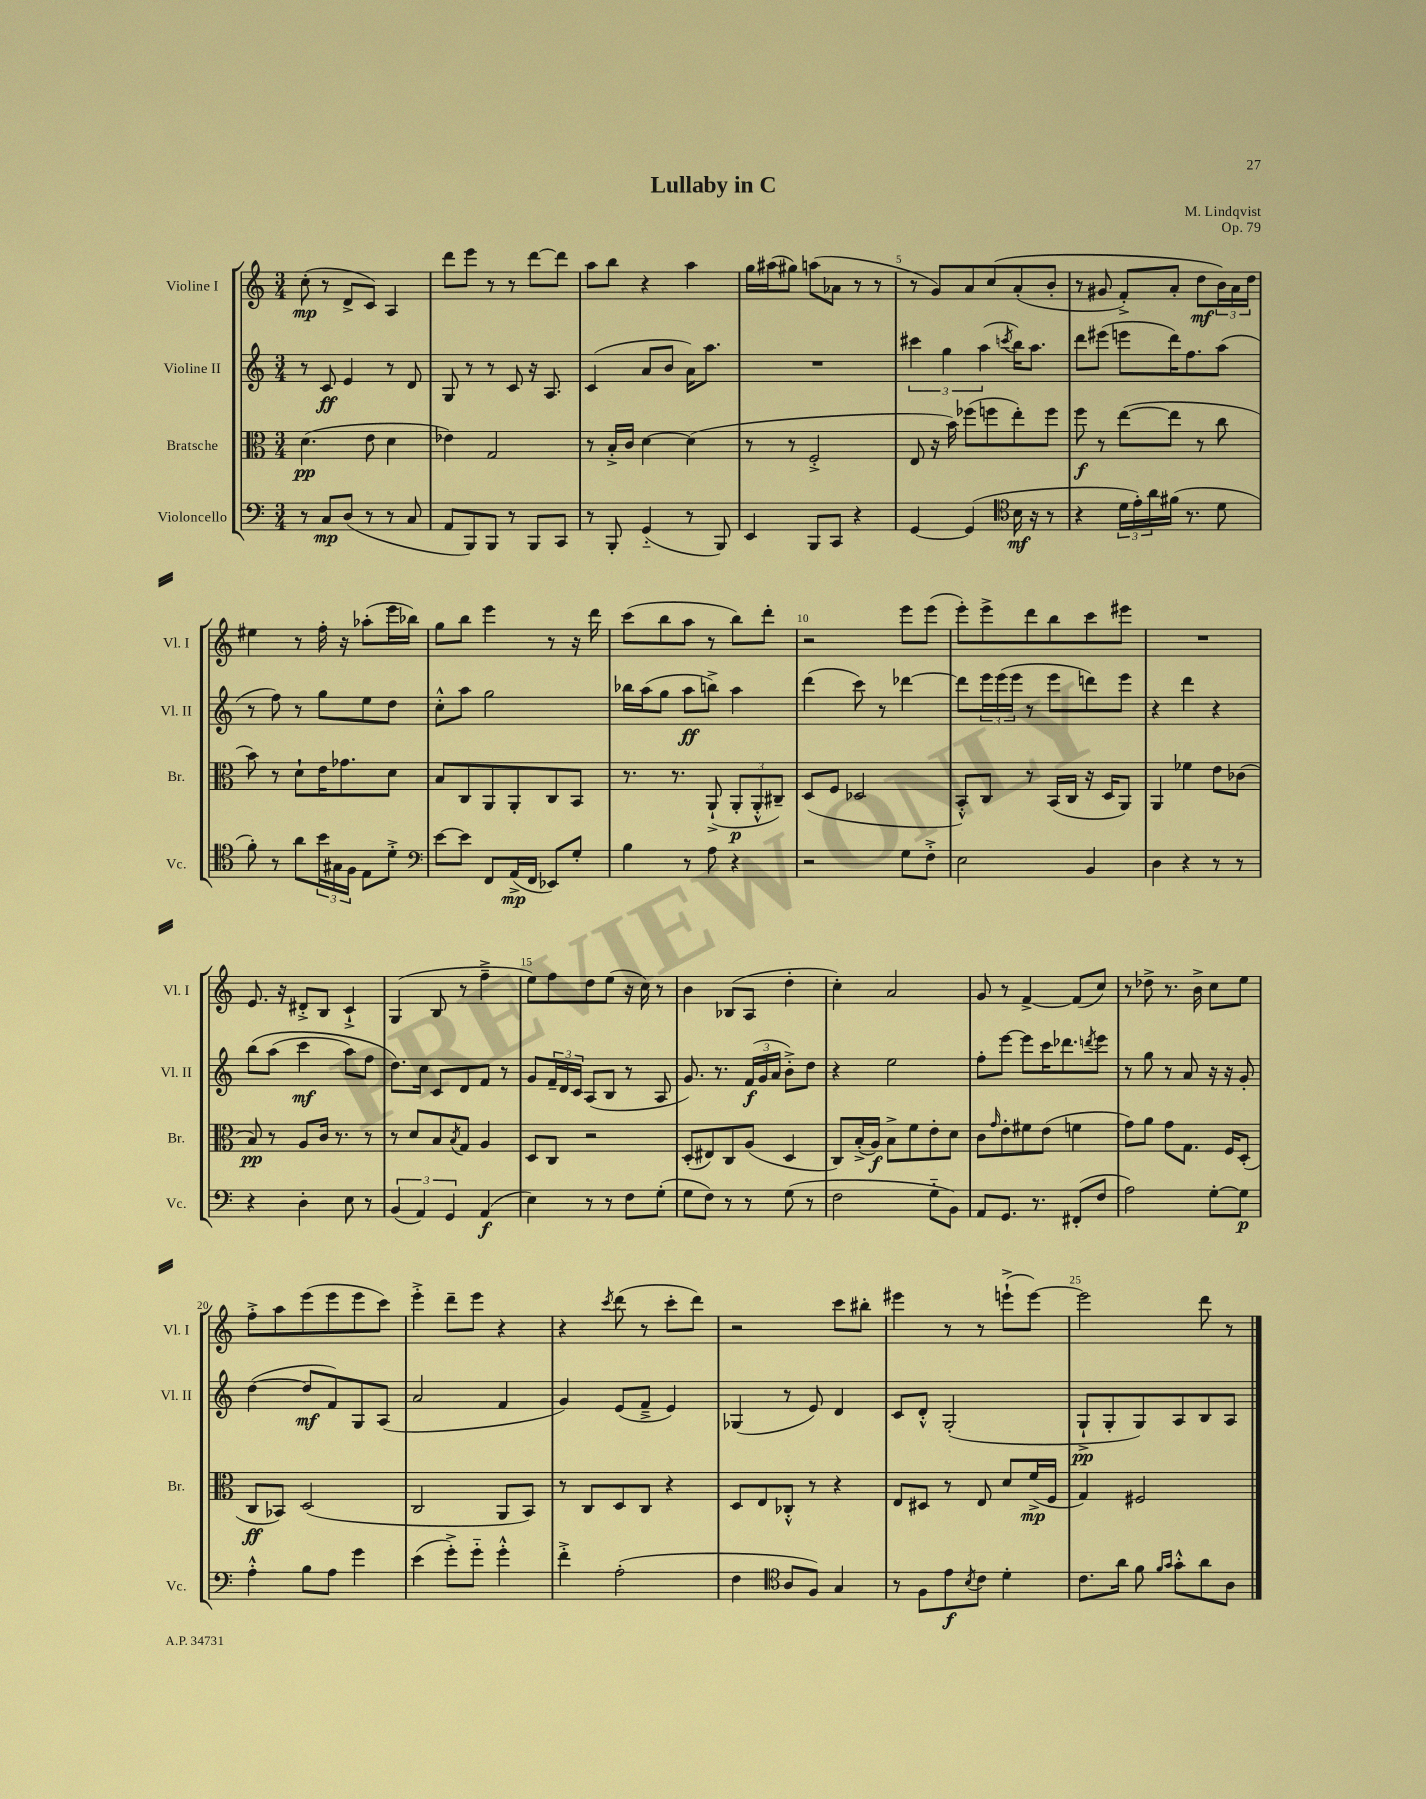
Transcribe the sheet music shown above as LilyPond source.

\header { title = "Lullaby in C" composer = "M. Lindqvist" opus = "Op. 79" }
<<
\new StaffGroup <<
\new Staff = "s0" \with { instrumentName = "Violine I" shortInstrumentName = "Vl. I" } {
    \clef treble \key c \major \numericTimeSignature \time 3/4
    c''8-.\mp( r8 d'8-> c'8) a4 |
    d'''8 e'''8 r8 r8 d'''8~ d'''8 |
    a''8 b''8 r4 a''4 |
    g''16 ais''16( gis''8) a''8( aes'8 r8 r8 |
    r8 g'8) a'8 c''8\( a'8-.( b'8-. |
    r8 gis'8 f'8-.->) a'8-. d''8\mf \tuplet 3/2 { b'16\) a'16 d''16 } |
    eis''4 r8 f''16-. r16 aes''8-.( e'''16 bes''16) |
    g''8 b''8 e'''4 r8 r16 d'''16 |
    c'''8( b''8 a''8 r8 b''8) d'''8-. |
    r2 e'''8 e'''8( |
    e'''8-.) e'''8-> d'''8 b''8 c'''8 eis'''8 |
    R2. |
    e'8. r16 dis'8-.-> b8 c'4-!-> |
    g4( b8 r8 f''4---> |
    e''8) f''8 d''8 e''8( r16 c''16) r8 |
    b'4 bes8( a8 d''4-. |
    c''4-.) a'2 |
    g'8 r8 f'4~-> f'8( c''8) |
    r8 des''8-> r8. b'16-> c''8 e''8 |
    f''8-.-> a''8 e'''8( e'''8 e'''8 c'''8) |
    e'''4-.-> d'''8-- e'''8 r4 |
    r4 \acciaccatura { c'''8 } d'''8( r8 c'''8-. d'''8) |
    r2 c'''8 bis''8-. |
    eis'''4 r8 r8 e'''8-!->( e'''8~) |
    e'''2 d'''8 r8 \bar "|." |
}
\new Staff = "s1" \with { instrumentName = "Violine II" shortInstrumentName = "Vl. II" } {
    \clef treble \key c \major \numericTimeSignature \time 3/4
    r8 c'8\ff e'4 r8 d'8 |
    g8 r8 r8 c'8 r16 a8. |
    c'4( a'8 b'8 a'16) a''8. |
    R2. |
    \tuplet 3/2 { cis'''4 g''4 a''4( } \acciaccatura { c'''8 } b''16) a''8. |
    d'''8 eis'''8( e'''8 d'''16) f''8. a''8( |
    r8 f''8) r8 g''8 e''8 d''8 |
    c''8-.-^ a''8 g''2 |
    bes''16 a''16( g''8 a''8\ff b''8->) a''4 |
    d'''4( c'''8) r8 des'''4~ |
    des'''8 \tuplet 3/2 { e'''16 e'''16( e'''16 } r8 e'''8 d'''8) e'''8 |
    r4 d'''4 r4 |
    b''8\( a''8( c'''4\mf a''8) f''8 |
    d''8.\) c''16 c'8 d'8 f'8 r8 |
    g'8 \tuplet 3/2 { f'16-- d'16 c'16 } a8( b8 r8 a8 |
    g'8.) r8. \tuplet 3/2 { f'16\f( g'16 a'16 } b'8-.->) d''8 |
    r4 e''2 |
    f''8-. e'''8~ e'''8 c'''16 des'''8. \acciaccatura { d'''8 } e'''8 |
    r8 g''8 r8 a'8 r16 r16 g'8-. |
    d''4~( d''8\mf f'8) g8 a8( |
    a'2 f'4 |
    g'4) e'8( f'8---> e'4) |
    ges4( r8 e'8) d'4 |
    c'8 d'8-.-^ g2-.( |
    g8-!->\pp g8-. g8) a8 b8 a8 \bar "|." |
}
\new Staff = "s2" \with { instrumentName = "Bratsche" shortInstrumentName = "Br." } {
    \clef alto \key c \major \numericTimeSignature \time 3/4
    d'4.\pp( e'8 d'4 |
    ees'4) g2 |
    r8 b16-.-> c'16 d'4~ d'4( |
    r8 r8 f2-.-> |
    e8 r16 b'16) fes''8( f''8 e''8-.) f''8 |
    f''8\f r8 e''8~( e''8 r8 c''8 |
    b'8) r8 d'8-! e'16 ges'8. d'8 |
    b8 c8 a,8 a,8-. c8 b,8 |
    r8. r8. a,8-!->( \tuplet 3/2 { a,8-.\p a,8-.-^ cis8--) } |
    d8( f8 des2 |
    b,8-.-^) c8 r8 b,16( c16 r16 d16 a,8) |
    a,4 fes'4 e'8 ces'8( |
    b8\pp) r8 a8 c'16 r8. r8 |
    r8 d'8 b8 \acciaccatura { b8 } g8 a4 |
    d8 c8 r2 |
    d8-.( eis8) c8 a8( d4 |
    c8) b16-.->( a16\f) b8-> f'8 e'8-. d'8 |
    c'8 \grace { g'16 } e'8-. fis'8 e'8( f'4 |
    g'8) a'8 g'8 g8. f16 d8-.( |
    c8\ff bes,8) d2( |
    c2 a,8 b,8) |
    r8 c8 d8 c8 r4 |
    d8 e8 ces8-.-^ r8 r4 |
    e8 dis8 r8 e8 d'8 f'16->\mp( f16 |
    g4) fis2 \bar "|." |
}
\new Staff = "s3" \with { instrumentName = "Violoncello" shortInstrumentName = "Vc." } {
    \clef bass \key c \major \numericTimeSignature \time 3/4
    r8 c8\mp d8( r8 r8 c8 |
    a,8 b,,8) b,,8 r8 b,,8 c,8 |
    r8 b,,8-. g,4-_( r8 b,,8) |
    e,4 b,,8 c,8 r4 |
    g,4~ g,4( \clef tenor b16\mf r16 r8 |
    r4 \tuplet 3/2 { d'16 e'16-.) a'16 } fis'16( r8. d'8 |
    f'8-.) r8 a'8 \tuplet 3/2 { b'16 gis16 f16 } e8 d'8-.-> |
    \clef bass e'8~ e'8 f,8 a,16->\mp( f,16 ees,8) g8-. |
    b4 r8 a8 r4 |
    r2 g8 f8-.-> |
    e2 b,4 |
    d4 r4 r8 r8 |
    r4 d4-. e8 r8 |
    \tuplet 3/2 { b,4( a,4) g,4 } a,4\f( |
    e4) r8 r8 f8 g8-.( |
    g8 f8) r8 r8 g8( r8 |
    f2 g8-_ b,8) |
    a,8 g,8. r8. fis,8-.( f8 |
    a2) g8~-. g8\p |
    a4-.-^ b8 a8 g'4 |
    e'4( g'8-.->) g'8-_ g'4-.-^ |
    f'4-.-> a2-.( |
    f4 \clef tenor a8 f8) g4 |
    r8 f8 e'8\f \acciaccatura { b8 } c'8 d'4-. |
    c'8. a'16 f'8 \grace { f'16 g'16 } g'8-.-^ a'8 a8 \bar "|." |
}
>>
>>
\layout { \context { \Score \override BarNumber.break-visibility = ##(#f #t #t) barNumberVisibility = #(every-nth-bar-number-visible 5) } }
